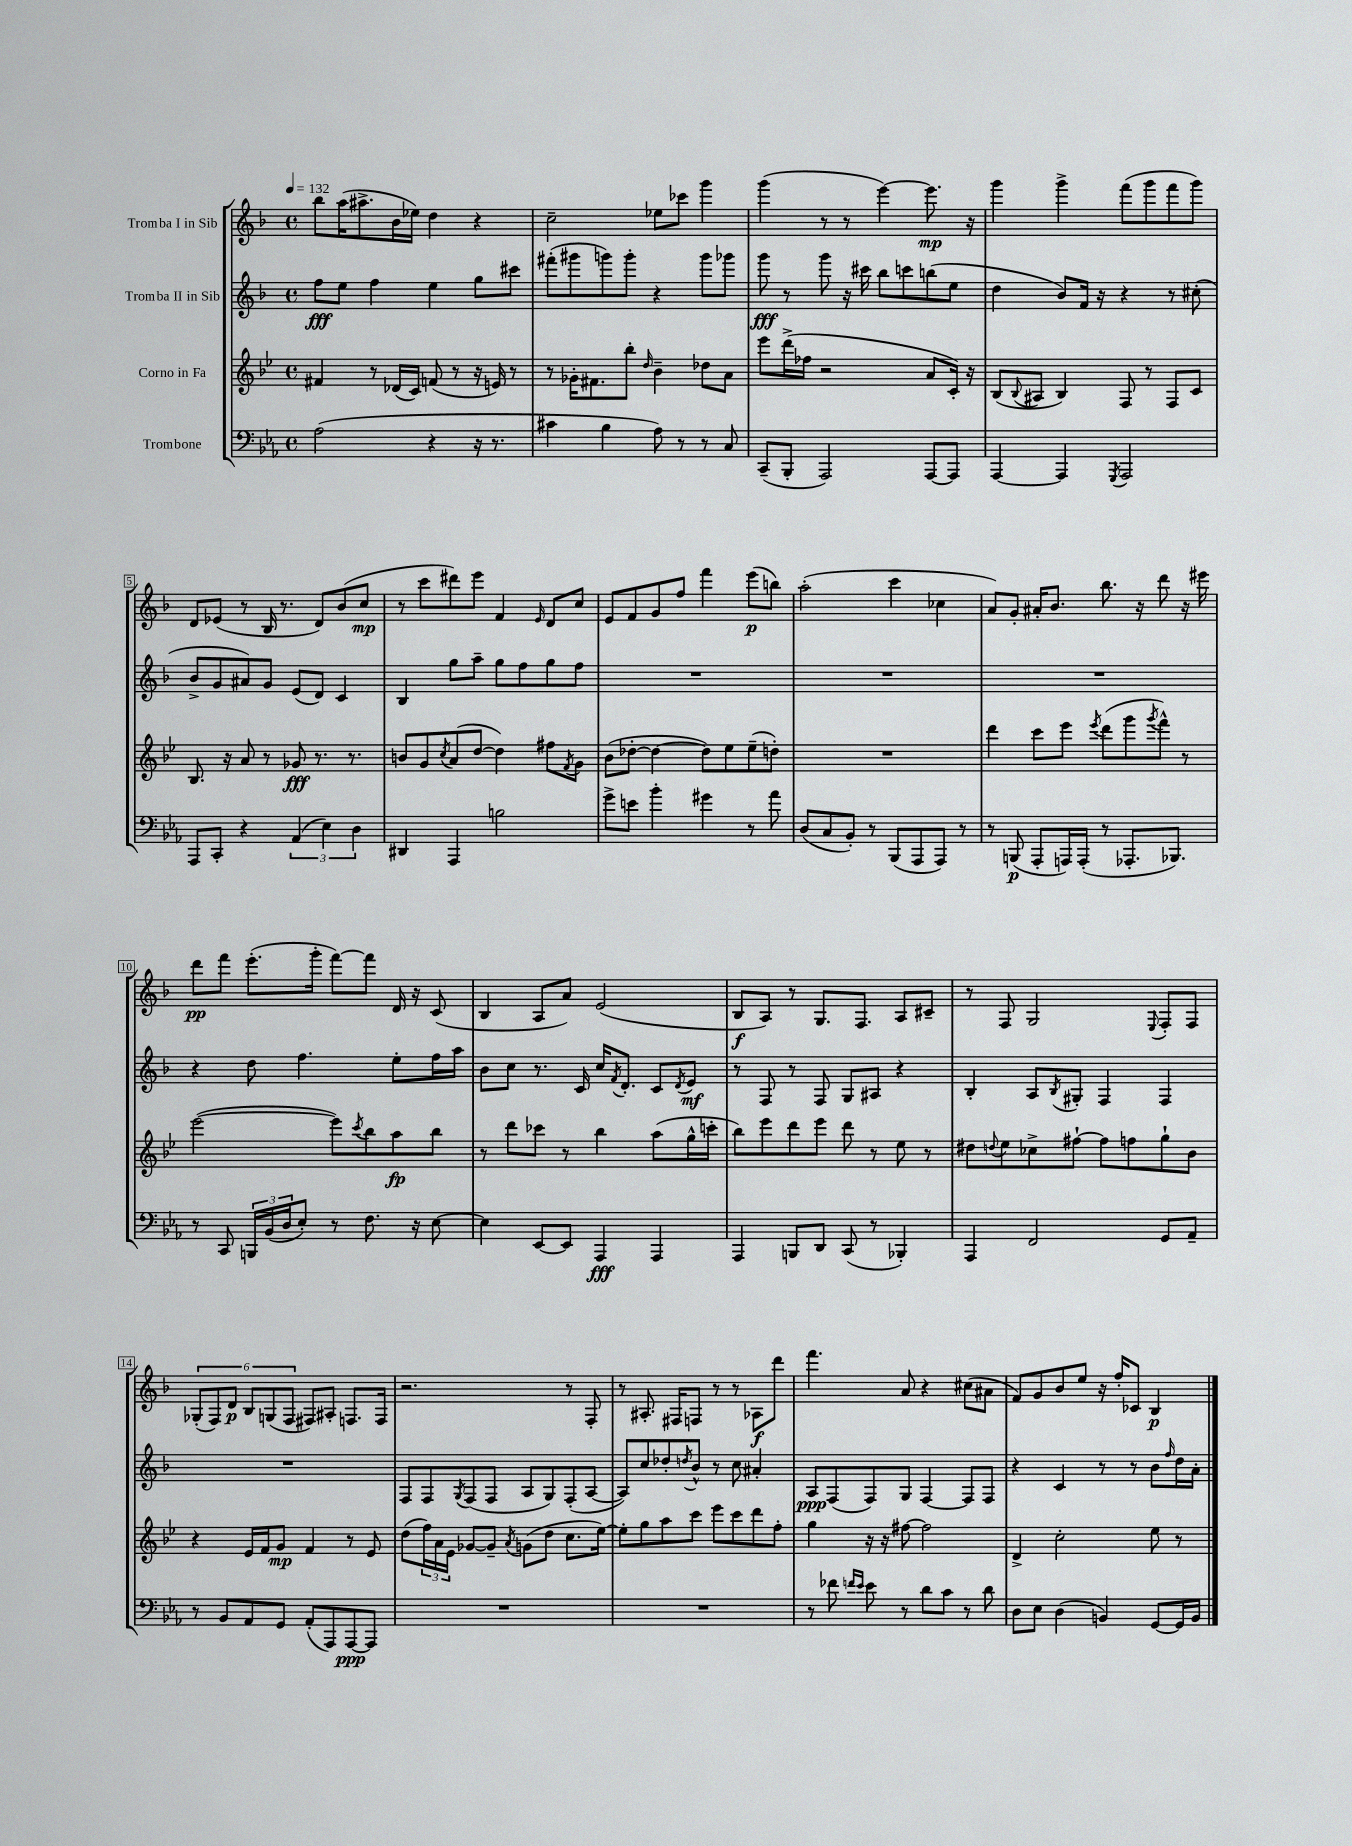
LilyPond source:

<<
\new StaffGroup <<
\new Staff = "s0" \with { instrumentName = "Tromba I in Sib" } {
    \clef treble \key f \major \defaultTimeSignature \time 4/4 \tempo 4 = 132
    bes''8 a''16( ais''8.-> bes'16 ees''16) d''4 r4 |
    c''2-- ees''8 ces'''8 g'''4 |
    g'''4( r8 r8 e'''4~) e'''8.\mp r16 |
    g'''4 g'''4-> f'''8( g'''8 f'''8 g'''8) |
    d'8 ees'8( r8 bes16 r8. d'8) bes'8( c''8\mp |
    r8 c'''8 dis'''8) e'''8 f'4 \grace { e'16 } d'8 c''8 |
    e'8 f'8 g'8 f''8 f'''4 e'''8\p( b''8) |
    a''2-.( c'''4 ces''4 |
    a'8) g'8-. ais'16-. bes'8. bes''8. r16 d'''8 r16 eis'''16 |
    d'''8\pp f'''8 e'''8.-.( g'''16-. f'''8~) f'''8 d'16 r16 c'8( |
    bes4 a8 a'8) e'2( |
    bes8\f a8) r8 g8. f8. a8 cis'8-- |
    r8 f8 g2 \appoggiatura { e8 } f8-. f8 |
    \tuplet 6/4 { ges8-.( f8) d'8\p bes8 g8( f8 } fis8) ais8-. f8. f16 |
    r2. r8 f8-. |
    r8 ais8.-. fis16 f8 r8 r8 aes8\f d'''8 |
    f'''4. a'8 r4 cis''8( ais'8 |
    f'8) g'8 bes'8 e''8 r16 f''16-. ces'8 bes4\p \bar "|." |
}
\new Staff = "s1" \with { instrumentName = "Tromba II in Sib" } {
    \clef treble \key f \major \defaultTimeSignature \time 4/4
    f''8\fff e''8 f''4 e''4 g''8 cis'''8 |
    fis'''8-.( gis'''8 g'''8) g'''8-. r4 g'''8 ges'''8 |
    g'''8\fff r8 g'''8 r16 cis'''16 bes''8 c'''8 b''8( e''8 |
    d''4 bes'8) f'16 r16 r4 r8 cis''8-.( |
    bes'8-> g'8 ais'8) g'8 e'8( d'8) c'4 |
    bes4 g''8 a''8-- g''8 f''8 g''8 f''8 |
    R1 |
    R1 |
    R1 |
    r4 d''8 f''4. e''8-. f''16 a''16 |
    bes'8 c''8 r8. c'16 c''16 \acciaccatura { f'8 } d'8.-. c'8 \acciaccatura { d'8 } e'8\mf |
    r8 f8 r8 f8 g8 ais8 r4 |
    bes4-. a8 \acciaccatura { bes8 } gis8-. f4 f4 |
    R1 |
    f8 f8 \acciaccatura { g8 } f8( f8 a8 g8) f8-.( a8~ |
    a8) c''8 des''8-. \acciaccatura { d''8 } bes'8-^ r8 c''8 ais'4-. |
    a8\ppp f8( f8) g8 f4~ f8 f8 |
    r4 c'4 r8 r8 bes'8 \grace { f''16 } d''16 a'16-. \bar "|." |
}
\new Staff = "s2" \with { instrumentName = "Corno in Fa" } {
    \clef treble \key bes \major \defaultTimeSignature \time 4/4
    fis'4 r8 des'16( c'16) f'8( r8 r16 e'16) r8 |
    r8 ges'16-. fis'8. bes''8-. \grace { d''16 } bes'4-- des''8 a'8 |
    ees'''8 d'''16->( fes''16 r2 a'8 c'16-.) r16 |
    bes8( \appoggiatura { bes8 } ais8 bes4) f8 r8 f8 c'8 |
    bes8. r16 a'8 r8 ges'8\fff r8. r8. |
    b'8 g'8 \acciaccatura { c''8 } a'8( d''8~ d''4) fis''8 \acciaccatura { f'8 } g'8 |
    bes'8( des''8~-. des''4~ des''8) ees''8 ees''8--( d''8-.) |
    R1 |
    d'''4 c'''8 ees'''8 \acciaccatura { ees'''8 } d'''8( g'''8 \acciaccatura { g'''8 } f'''8-^) r8 |
    ees'''2~( ees'''8) \acciaccatura { c'''8 } bes''8 a''8\fp bes''8 |
    r8 d'''8 ces'''8 r8 bes''4 a''8( g''16-^ c'''16-. |
    bes''8) ees'''8 d'''8 ees'''8 d'''8 r8 ees''8 r8 |
    dis''8 \appoggiatura { d''8 } ees''8 ces''8-> fis''8~-! fis''8 f''8 g''8-! bes'8 |
    r4 ees'16 f'16 g'8\mp f'4 r8 ees'8 |
    d''8( \tuplet 3/2 { f''16) a'16 ees'16 } ges'8~ ges'8-- \acciaccatura { a'8 } g'8( d''8 c''8. ees''16~) |
    ees''8-. g''8 a''8 c'''8 ees'''8 c'''8 d'''8 f''8-. |
    g''4 r16 r16 fis''8~ fis''2 |
    d'4-> c''2-. ees''8 r8 \bar "|." |
}
\new Staff = "s3" \with { instrumentName = "Trombone" } {
    \clef bass \key ees \major \defaultTimeSignature \time 4/4
    aes2( r4 r16 r8. |
    cis'4 bes4 aes8) r8 r8 c8 |
    c,8--( bes,,8-. aes,,2) aes,,8~ aes,,8 |
    aes,,4~ aes,,4 \acciaccatura { g,,8 } aes,,2 |
    aes,,8 c,8-. r4 \tuplet 3/2 { aes,4( ees4) d4 } |
    dis,4 aes,,4 b2 |
    g'8-> e'8 bes'4-. gis'4 r8 aes'8 |
    d8( c8 bes,8-.) r8 bes,,8( aes,,8 aes,,8) r8 |
    r8 b,,8\p( aes,,8-. a,,16) a,,16-.( r8 aes,,8.-. bes,,8.) |
    r8 c,8 \tuplet 3/2 { b,,16 bes,16( d16 } ees8-.) r8 f8. r16 ees8~ |
    ees4 ees,8~ ees,8 aes,,4\fff aes,,4 |
    aes,,4 b,,8 d,8 c,8( r8 bes,,4-.) |
    aes,,4 f,2 g,8 aes,8-- |
    r8 bes,8 aes,8 g,8 aes,8-.( aes,,8) aes,,8~\ppp aes,,8 |
    R1 |
    R1 |
    r8 fes'8 \grace { f'16 ees'16 } ees'8 r8 d'8 c'8 r8 d'8 |
    d8 ees8 d4( b,4) g,8~ g,16 b,16 \bar "|." |
}
>>
>>
\layout { \context { \Score \override BarNumber.stencil = #(make-stencil-boxer 0.1 0.3 ly:text-interface::print) } }
